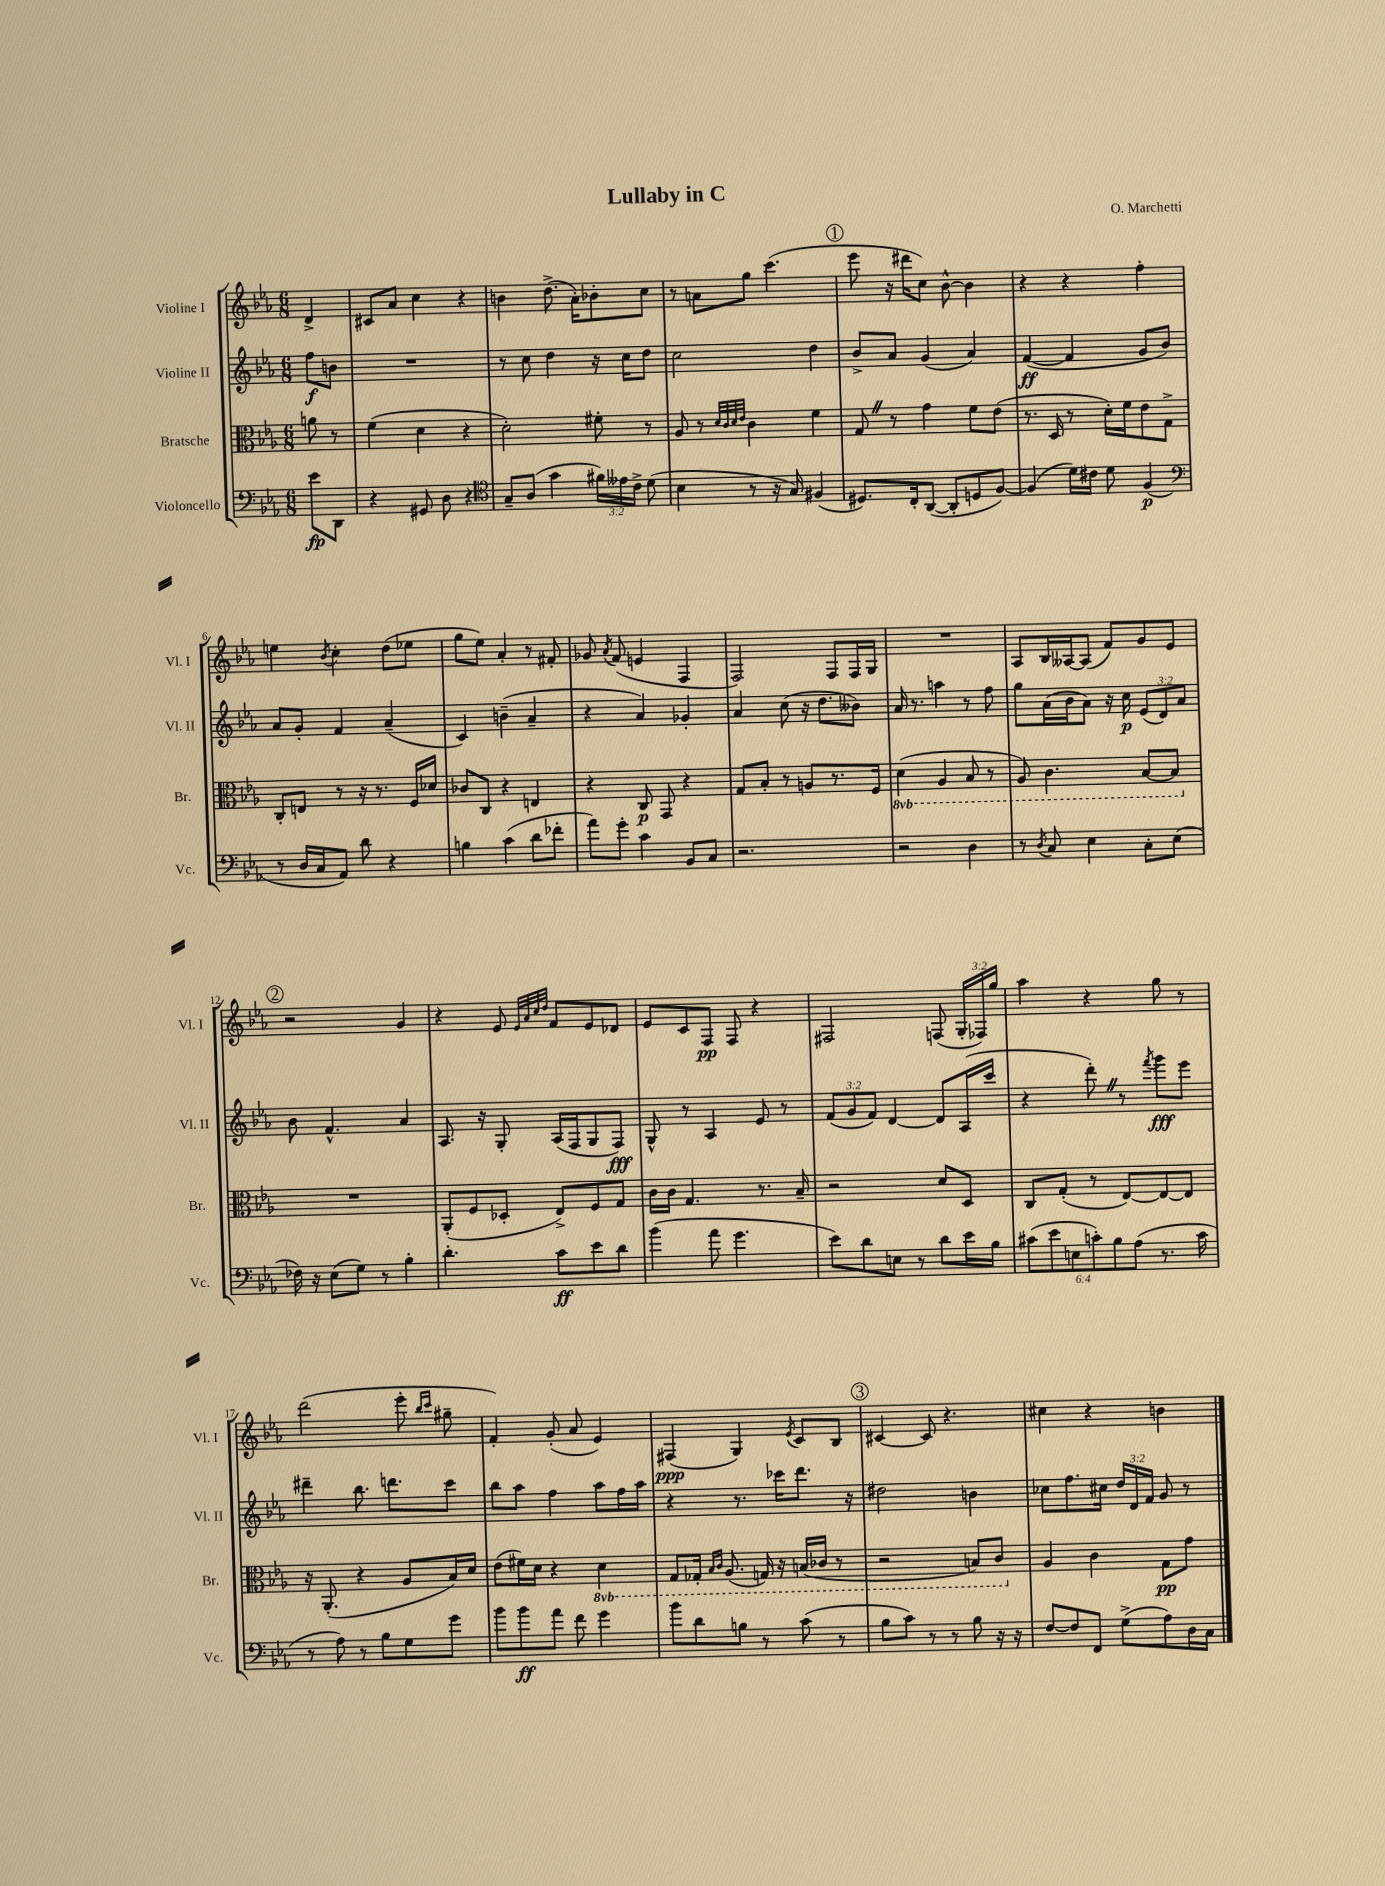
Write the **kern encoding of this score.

**kern	**dynam	**kern	**dynam	**kern	**dynam	**kern	**dynam
*part4	*part4	*part3	*part3	*part2	*part2	*part1	*part1
*staff4	*staff4	*staff3	*staff3	*staff2	*staff2	*staff1	*staff1
*I"Violoncello	*	*I"Bratsche	*	*I"Violine II	*	*I"Violine I	*
*I'Vc.	*	*I'Br.	*	*I'Vl. II	*	*I'Vl. I	*
*clefF4	*	*clefC3	*	*clefG2	*	*clefG2	*
*k[b-e-a-]	*	*k[b-e-a-]	*	*k[b-e-a-]	*	*k[b-e-a-]	*
*M6/8	*	*M6/8	*	*M6/8	*	*M6/8	*
=	=	=	=	=	=	=	=
8e-\L	fp	8an\	.	8ff\L	f	4d^/	.
8DD\J	.	8r	.	8bn\J	.	.	.
=1	=1	=1	=1	=1	=1	=1	=1
4r	.	(4f\	.	2.r	.	8c#X/L	.
.	.	.	.	.	.	8a-/J	.
8GG#X/	.	4d\	.	.	.	4cc\	.
8D\	.	.	.	.	.	.	.
4r	.	4r	.	.	.	4r	.
=2	=2	=2	=2	=2	=2	=2	=2
*clefC4	*	*	*	*	*	*	*
8G~/L	.	2d'\)	.	8r	.	4bn\	.
(8A-/J	.	.	.	8cc\	.	.	.
4g\	.	.	.	4dd\	.	(8.dd^\	.
.	.	.	.	.	.	16a-'\KL)	.
24f#X\LL)	.	8f#X'\	.	16r	.	8b-X'\	.
24e--X\	.	.	.	.	.	.	.
.	.	.	.	16cc\KL	.	.	.
24c^\JJ	.	.	.	.	.	.	.
(8d\	.	8r	.	8dd\J	.	8cc\J	.
=3	=3	=3	=3	=3	=3	=3	=3
4B-\	.	8A-/	.	2cc\	.	8r	.
.	.	8r	.	.	.	8an\L	.
.	.	32qqd/LLL	.	.	.	.	.
.	.	32qqc/	.	.	.	.	.
.	.	32qqd/	.	.	.	.	.
.	.	32qqe-/JJJ	.	.	.	.	.
8r	.	4c\	.	.	.	8gg\J	.
16r	.	.	.	.	.	(4.ccc\	.
16G/)	.	.	.	.	.	.	.
(4F#X/	.	4f\	.	4dd\	.	.	.
!!LO:REH:place=s1:t=1
=4	=4	=4	=4	=4	=4	=4	=4
8.D#X/L)	.	8GZ/	.	8b-^/L	.	8eee-\	.
.	.	8r	.	8a-/J	.	16r	.
16C'/k	.	.	.	.	.	16ddd#X\KL	.
([8AA-/J	.	4g\	.	(4g/	.	8cc\J)	.
8AA-'/L]	.	.	.	.	.	[8b-^^\	.
8Dn/	.	8f\L	.	4a-/)	.	4b-\]	.
[8F/J)	.	(8e-\J	.	.	.	.	.
=5	=5	=5	=5	=5	=5	=5	=5
(4F/]	.	8.r	.	([4f/	ff	4r	.
.	.	16D/	.	.	.	.	.
16d\LL)	.	8r	.	4f/]	.	4r	.
16c#X\JJ	.	.	.	.	.	.	.
8d\	.	16d'\LL)	.	.	.	.	.
.	.	16f\J	.	.	.	.	.
(4F/	p	8e-\	.	8g/L	.	4ff'\	.
.	.	8G^\J	.	8b-/J)	.	.	.
!!LO:LB:g=z
=6	=6	=6	=6	=6	=6	=6	=6
*clefF4	*	*	*	*	*	*	*
8r	.	8C'/L	.	8a-/L	.	4een\	.
16D/LL	.	8En/J	.	8g'/J	.	.	.
16C/J	.	.	.	.	.	.	.
.	.	.	.	.	.	8qb-/	.
8AA-/J)	.	8r	.	4f/	.	4cc'\	.
8d\	.	16r	.	.	.	.	.
.	.	8.r	.	.	.	.	.
4r	.	.	.	(4a-~/	.	(8dd\L	.
.	.	16F/LL	.	.	.	8ee-X\J	.
.	.	16d-X/JJ	.	.	.	.	.
=7	=7	=7	=7	=7	=7	=7	=7
4Bn\	.	8c-X/L	.	4c/)	.	8gg\L	.
.	.	8C/J	.	.	.	8ee-\J)	.
(4c\	.	4r	.	(4bn~\	.	4a-'/	.
8d\L	.	4En/	.	4a-~/	.	8r	.
8f-X'\J	.	.	.	.	.	8f#X'/	.
=8	=8	=8	=8	=8	=8	=8	=8
8a-\L)	.	4r	.	4r	.	8g-X/	.
.	.	.	.	.	.	8qa-/	.
8g'\J	.	.	.	.	.	(8f/	.
4c\	.	8C/	p	4a-/)	.	4en/	.
.	.	8GG/	.	.	.	.	.
8BB-/L	.	4r	.	4g-X'/	.	4F/	.
8C/J	.	.	.	.	.	.	.
=9	=9	=9	=9	=9	=9	=9	=9
2.r	.	8G/L	.	4a-/	.	2F/)	.
.	.	8B-'/J	.	.	.	.	.
.	.	8r	.	(8cc\	.	.	.
.	.	8An/L	.	16r	.	.	.
.	.	.	.	8.dd\L	.	.	.
.	.	8.r	.	.	.	8F/L	.
.	.	.	.	8b--X\J)	.	16F/L	.
.	.	16F/Jk	.	.	.	16G/JJ	.
=10	=10	=10	=10	=10	=10	=10	=10
*	*	*8ba	*	*	*	*	*
2r	.	(4D\	.	16a-/	.	2.r	.
.	.	.	.	8.r	.	.	.
.	.	4AA-/	.	4aan\	.	.	.
4D\	.	8BB-/	.	8r	.	.	.
.	.	8r	.	8ff\	.	.	.
=11	=11	=11	=11	=11	=11	=11	=11
8r	.	8AA-/)	.	8gg\L	.	8A-/L	.
8qD/	.	.	.	.	.	.	.
8C/	.	4.C\	.	(16a-\L	.	16B-/L	.
.	.	.	.	16b-\J	.	[16A--X/J	.
4E-\	.	.	.	8a-\J)	.	(8A--/J]	.
.	.	.	.	16r	.	8f/L)	.
.	.	.	.	16cc\	p	.	.
8C'\L	.	[8BB-/L	.	(12e-/L	.	8g/	.
.	.	.	.	12d/)	.	.	.
(8E-\J	.	8BB-/J]	.	.	.	8e-/J	.
.	.	.	.	12a-/J	.	.	.
!!LO:LB:g=z
!!LO:REH:place=s1:t=2
=12	=12	=12	=12	=12	=12	=12	=12
*	*	*X8ba	*	*	*	*	*
16F-X\)	.	2.r	.	8b-\	.	2r	.
16r	.	.	.	.	.	.	.
(8E-\L	.	.	.	4.f^^/	.	.	.
8G\J)	.	.	.	.	.	.	.
8r	.	.	.	.	.	.	.
4B-'\	.	.	.	4a-/	.	4g/	.
=13	=13	=13	=13	=13	=13	=13	=13
4.d'\	.	(8AA-'/L	.	8.A-/	.	4r	.
.	.	8F/	.	.	.	.	.
.	.	.	.	16r	.	.	.
.	.	8D-X'/J	.	8G'/	.	8e-/	.
.	.	.	.	.	.	32qqe-/LLL	.
.	.	.	.	.	.	32qqa-/	.
.	.	.	.	.	.	32qqcc/	.
.	.	.	.	.	.	32qqdd/JJJ	.
8c\L	ff	8E-^/L)	.	(16A-/LL	.	8f/L	.
.	.	.	.	16F/J	.	.	.
8e-\	.	8F/	.	8G/	.	8e-/	.
8d\J	.	8G/J	.	8F/J)	fff	8d-X/J	.
=14	=14	=14	=14	=14	=14	=14	=14
(4b-\	.	16c\LL	.	8G^^/	.	8e-/L	.
.	.	16c\JJ	.	.	.	.	.
.	.	4.G/	.	8r	.	8c/	.
8a-\	.	.	.	4A-/	.	8F/J	pp
4.g\	.	.	.	.	.	8F/	.
.	.	8.r	.	8e-/	.	4r	.
.	.	.	.	8r	.	.	.
.	.	16B-~/	.	.	.	.	.
=15	=15	=15	=15	=15	=15	=15	=15
8e-\L)	.	2r	.	(12f/L	.	2F#X/	.
.	.	.	.	12g/	.	.	.
8d\	.	.	.	.	.	.	.
.	.	.	.	12f/J)	.	.	.
8En\J	.	.	.	[4d/	.	.	.
8r	.	.	.	.	.	.	.
8d\L	.	8d/L	.	8d/L]	.	(8Fn/	.
16e-\L	.	8D/J	.	(16A-/L	.	24G'/LL	.
.	.	.	.	.	.	24F-X/)	.
16B-\JJ	.	.	.	16ccc/JJ	.	.	.
.	.	.	.	.	.	24gg/JJ	.
=16	=16	=16	=16	=16	=16	=16	=16
(12c#X\L	.	8C/L	.	4r	.	4aa-\	.
12e-\	.	.	.	.	.	.	.
.	.	(8G'/J	.	.	.	.	.
12En\	.	.	.	.	.	.	.
12cn'\)	.	8r	.	8ddd'Z\)	.	4r	.
12B-\	.	.	.	.	.	.	.
.	.	[8E-/L)	.	8r	.	.	.
(12A-\J	.	.	.	.	.	.	.
.	.	.	.	8qfff/	.	.	.
8.r	.	8E-/_	.	8ggg\L	fff	8gg\	.
.	.	8E-/J]	.	8eee-\J	.	8r	.
16c\	.	.	.	.	.	.	.
!!LO:LB:g=z
=17	=17	=17	=17	=17	=17	=17	=17
8r	.	16r	.	4ddd#X~\	.	(2ddd\	.
.	.	(8.AA-'/	.	.	.	.	.
8A-\)	.	.	.	.	.	.	.
8r	.	4r	.	8.bb-\	.	.	.
8B-\L	.	.	.	.	.	.	.
.	.	.	.	8.dddn\L	.	.	.
8G\	.	8A-/L	.	.	.	8eee-'\	.
.	.	.	.	.	.	16qqbb-/LL	.
.	.	.	.	.	.	16qqccc/JJ	.
8g\J	.	16B-/L)	.	8ccc\J	.	8gg#X~\	.
.	.	16d/JJ	.	.	.	.	.
=18	=18	=18	=18	=18	=18	=18	=18
8b-\L	.	(8e-\L	.	8bb-\L	.	4f'/)	.
8b-\	ff	16f#X\L)	.	8aa-\J	.	.	.
.	.	16d\JJ	.	.	.	.	.
8a-\J	.	4r	.	4ff\	.	(8g'/	.
8f\	.	.	.	.	.	8a-/	.
*	*	*8ba	*	*	*	*	*
4g\	.	4D\	.	8aa-\L	.	4e-/)	.
.	.	.	.	16ff\L	.	.	.
.	.	.	.	16aa-\JJ	.	.	.
=19	=19	=19	=19	=19	=19	=19	=19
8b-\L	.	8GG/L	.	4r	.	(4F#X/	ppp
8d\	.	16GG-X'/Jk	.	.	.	.	.
.	.	16qqBB-/LL	.	.	.	.	.
.	.	16qqC/JJ	.	.	.	.	.
.	.	(8.AA-/	.	.	.	.	.
8Bn\J	.	.	.	8.r	.	4G/)	.
8r	.	16GGn/)	.	.	.	.	.
.	.	16r	.	16ccc-X\KL	.	.	.
.	.	.	.	.	.	8qe-/	.
(8c\	.	(16BBn/LL	.	8.ddd\J	.	8c/L	.
.	.	16C-X/JJ	.	.	.	.	.
8r	.	8r	.	.	.	8B-/J	.
.	.	.	.	16r	.	.	.
!!LO:REH:place=s1:t=3
=20	=20	=20	=20	=20	=20	=20	=20
8B-\L	.	2r	.	2dd#X\	.	[4c#X/	.
8c\J)	.	.	.	.	.	.	.
8r	.	.	.	.	.	8c#/]	.
8r	.	.	.	.	.	4.r	.
8B-\	.	8BBn/L)	.	4bn\	.	.	.
16r	.	8C/J	.	.	.	.	.
16r	.	.	.	.	.	.	.
=21	=21	=21	=21	=21	=21	=21	=21
*	*	*X8ba	*	*	*	*	*
[8F/L	.	4A-/	.	8cc-X\L	.	4cc#X\	.
8F/]	.	.	.	8.ff\	.	.	.
8FF/J	.	4c\	.	.	.	4r	.
.	.	.	.	16cc#X\Jk	.	.	.
(8G^\L	.	.	.	24dd/LL	.	.	.
.	.	.	.	24d/	.	.	.
.	.	.	.	24f/JJ	.	.	.
8A-\)	.	8G\L	pp	8g/	.	4bn\	.
16D\L	.	8g\J	.	8r	.	.	.
16C\JJ	.	.	.	.	.	.	.
==	==	==	==	==	==	==	==
*-	*-	*-	*-	*-	*-	*-	*-
